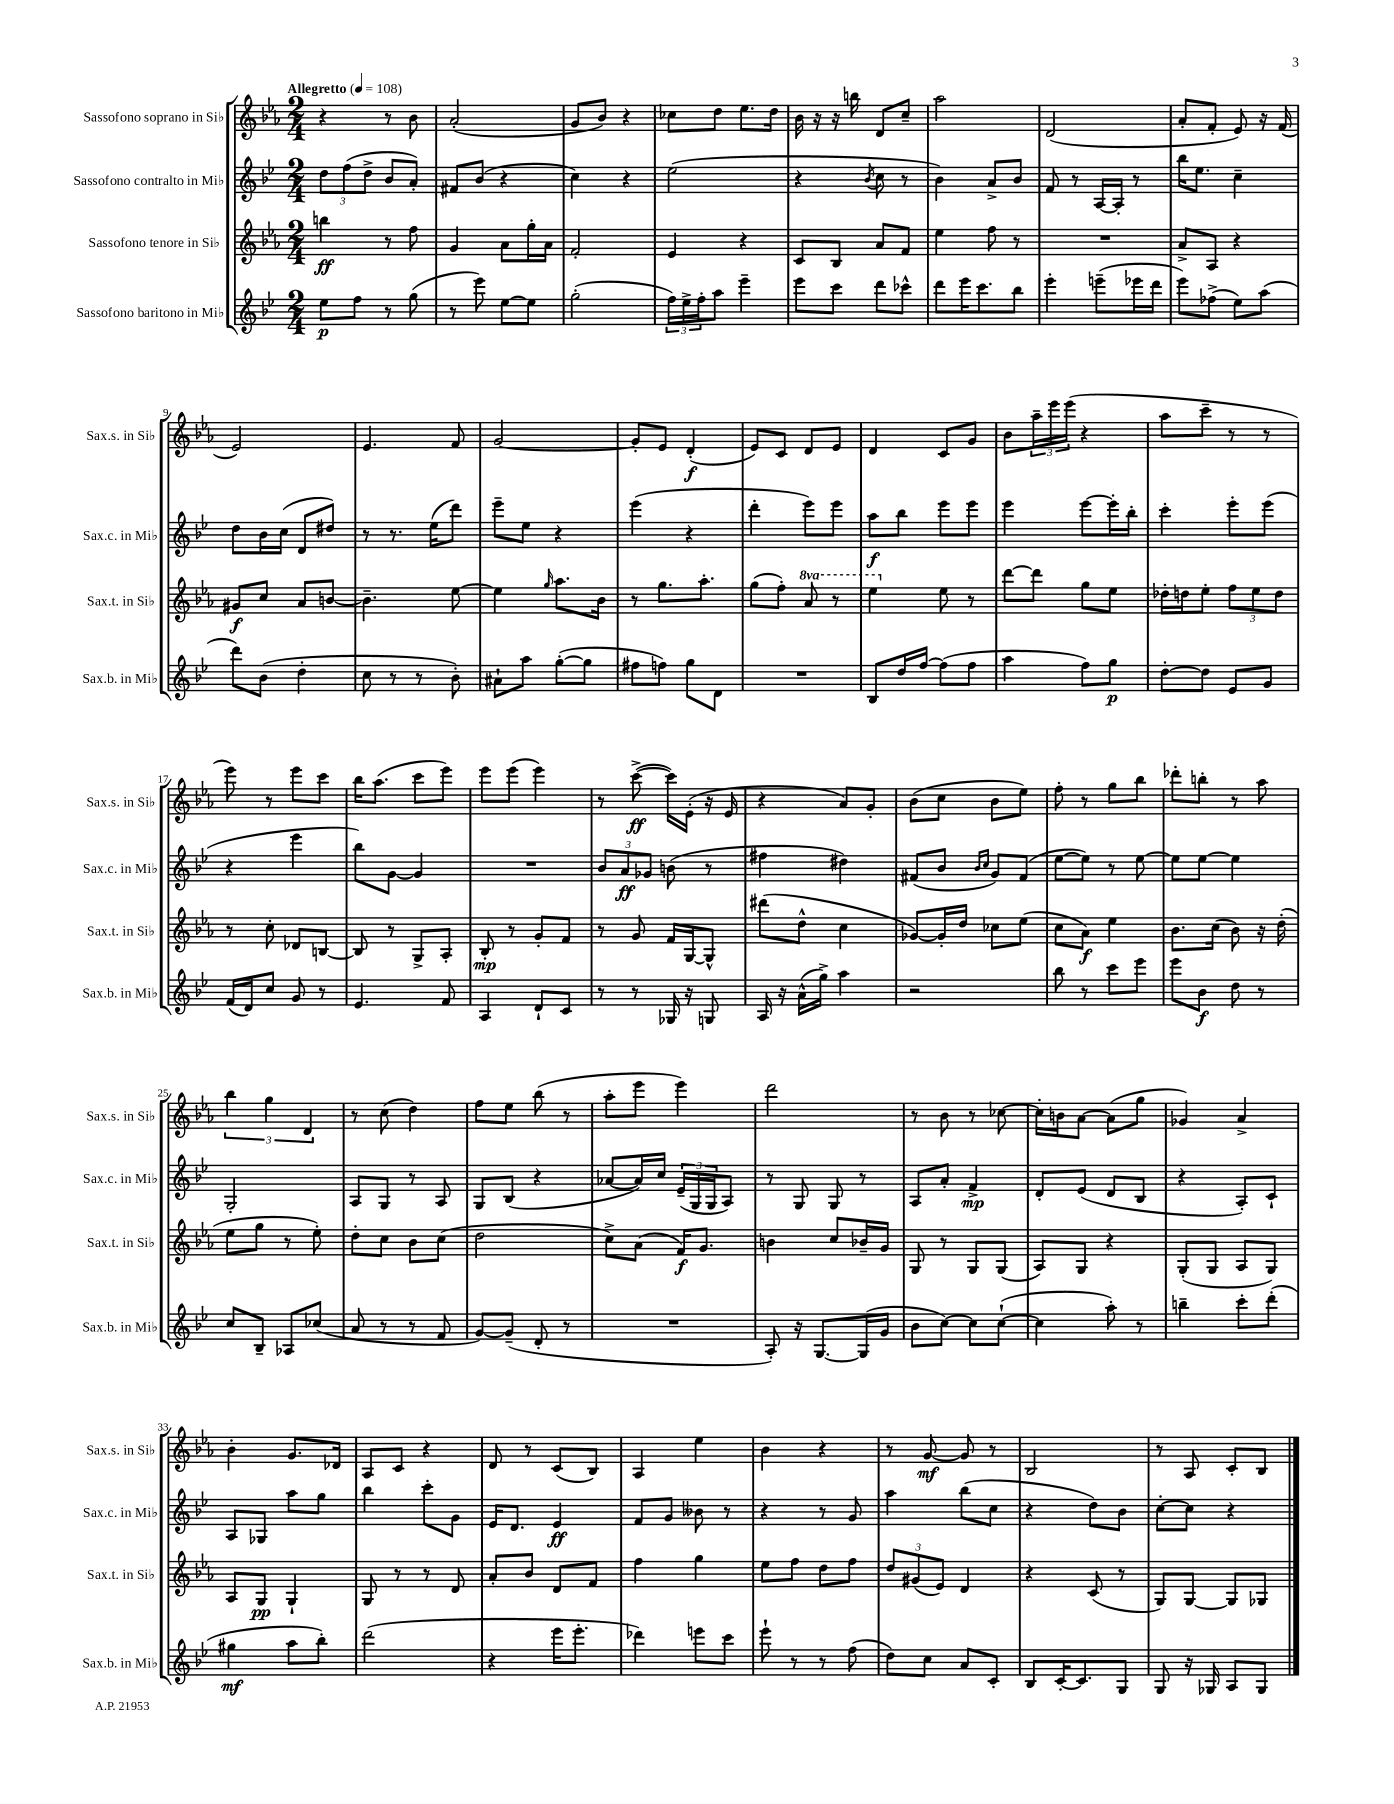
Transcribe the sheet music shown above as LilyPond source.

<<
\new StaffGroup <<
\new Staff = "s0" \with { instrumentName = "Sassofono soprano in Sib" shortInstrumentName = "Sax.s. in Sib" } {
    \clef treble \key ees \major \numericTimeSignature \time 2/4 \tempo "Allegretto" 4 = 108
    r4 r8 bes'8 |
    aes'2-.( |
    g'8 bes'8) r4 |
    ces''8 d''8 ees''8. d''16 |
    bes'16 r16 r16 b''16 d'8 c''8-- |
    aes''2 |
    d'2( |
    aes'8-. f'8-. ees'8) r16 f'16( |
    ees'2) |
    ees'4. f'8 |
    g'2~ |
    g'8-. ees'8 d'4-.\f( |
    ees'8) c'8 d'8 ees'8 |
    d'4 c'8 g'8 |
    bes'8 \tuplet 3/2 { aes''16-- ees'''16 ees'''16( } r4 |
    aes''8 c'''8-- r8 r8 |
    ees'''8) r8 ees'''8 c'''8 |
    bes''16 aes''8.( c'''8 ees'''8) |
    ees'''8 ees'''8( ees'''4) |
    r8 c'''8~->\ff( c'''16) ees'16-.( r16 ees'16 |
    r4 aes'8) g'8-. |
    bes'8( c''8 bes'8 ees''8) |
    f''8-. r8 g''8 bes''8 |
    des'''8-. b''8-. r8 aes''8 |
    \tuplet 3/2 { bes''4 g''4 d'4 } |
    r8 c''8( d''4) |
    f''8 ees''8 bes''8( r8 |
    aes''8-. ees'''8 ees'''4) |
    d'''2 |
    r8 bes'8 r8 ces''8~ |
    ces''16-. b'16 aes'8~ aes'8( g''8 |
    ges'4) aes'4-> |
    bes'4-. g'8. des'16 |
    aes8 c'8 r4 |
    d'8 r8 c'8( bes8) |
    aes4 ees''4 |
    bes'4 r4 |
    r8 g'8~\mf g'8 r8 |
    bes2 |
    r8 aes8 c'8-. bes8 \bar "|." |
}
\new Staff = "s1" \with { instrumentName = "Sassofono contralto in Mib" shortInstrumentName = "Sax.c. in Mib" } {
    \clef treble \key bes \major \numericTimeSignature \time 2/4
    \tuplet 3/2 { d''8 f''8( d''8-> } bes'8 a'8-.) |
    fis'8 bes'8( r4 |
    c''4) r4 |
    ees''2( |
    r4 \acciaccatura { bes'8 } c''8 r8 |
    bes'4) a'8-> bes'8 |
    f'8 r8 a16~ a16-. r8 |
    bes''16 ees''8. c''4-- |
    d''8 bes'16 c''16( d'8 dis''8) |
    r8 r8. ees''16( d'''8) |
    ees'''8-- ees''8 r4 |
    ees'''4( r4 |
    d'''4-. ees'''8) ees'''8 |
    a''8\f bes''8 ees'''8 ees'''8 |
    ees'''4 ees'''8~ ees'''16-. bes''16-. |
    c'''4-. ees'''8-. ees'''8( |
    r4 ees'''4 |
    bes''8) g'8~ g'4 |
    R2 |
    \tuplet 3/2 { bes'8 a'8\ff ges'8 } b'8( r8 |
    fis''4 dis''4) |
    fis'8( bes'8 \grace { bes'16 c''16 } g'8) fis'8( |
    ees''8~ ees''8) r8 ees''8~ |
    ees''8 ees''8~ ees''4 |
    g2-. |
    a8 g8 r8 a8 |
    g8 bes8( r4 |
    aes'8~ aes'16) c''16 \tuplet 3/2 { ees'16--( g16 g16 } a8) |
    r8 g8 g8 r8 |
    a8 a'8-. f'4->\mp |
    d'8-. ees'8( d'8 bes8 |
    r4 a8-.) c'8-! |
    a8 ges8 a''8 g''8 |
    bes''4 c'''8-. g'8 |
    ees'16 d'8. ees'4\ff |
    f'8 g'8 beses'8 r8 |
    r4 r8 g'8 |
    a''4 bes''8( c''8 |
    r4 d''8) bes'8 |
    c''8~-. c''8 r4 \bar "|." |
}
\new Staff = "s2" \with { instrumentName = "Sassofono tenore in Sib" shortInstrumentName = "Sax.t. in Sib" } {
    \clef treble \key ees \major \numericTimeSignature \time 2/4 \set Staff.ottavationMarkups = #ottavation-simple-ordinals
    b''4\ff r8 f''8 |
    g'4 aes'8 g''16-. aes'16 |
    f'2-. |
    ees'4 r4 |
    c'8 bes8 aes'8 f'8 |
    ees''4 f''8 r8 |
    R2 |
    aes'8-> aes8 r4 |
    gis'8\f c''8 aes'8 b'8~ |
    b'4.-- ees''8~ |
    ees''4 \grace { g''16 } aes''8. bes'16 |
    r8 g''8. aes''8.-. |
    g''8( f''8-.) \ottava #1 aes''8 r8 |
    ees'''4 \ottava #0 ees''8 r8 |
    d'''8~ d'''8 g''8 ees''8 |
    des''16-. d''16 ees''8-. \tuplet 3/2 { f''8 ees''8 d''8 } |
    r8 c''8-. des'8 b8~ |
    b8 r8 g8-> aes8-. |
    bes8-.\mp r8 g'8-. f'8 |
    r8 g'8 f'16 g16~ g8-^ |
    dis'''8( d''8-^ c''4 |
    ges'8~) ges'16-. d''16 ces''8 ees''8( |
    c''8 aes'8\f) ees''4 |
    bes'8. c''16( bes'8) r16 d''16-.( |
    ees''8 g''8 r8 ees''8-.) |
    d''8-. c''8 bes'8 c''8( |
    d''2 |
    c''8->) aes'8( f'16\f) g'8. |
    b'4 c''8 bes'16-- g'16 |
    g8 r8 g8 g8( |
    aes8) g8 r4 |
    g8-.( g8 aes8 g8) |
    aes8 g8\pp g4-! |
    g8 r8 r8 d'8 |
    aes'8-. bes'8 d'8 f'8 |
    f''4 g''4 |
    ees''8 f''8 d''8 f''8 |
    \tuplet 3/2 { d''8 gis'8( ees'8) } d'4 |
    r4 c'8( r8 |
    g8) g8~ g8 ges8 \bar "|." |
}
\new Staff = "s3" \with { instrumentName = "Sassofono baritono in Mib" shortInstrumentName = "Sax.b. in Mib" } {
    \clef treble \key bes \major \numericTimeSignature \time 2/4
    ees''8\p f''8 r8 g''8( |
    r8 ees'''8) ees''8~ ees''8 |
    g''2-.( |
    \tuplet 3/2 { f''16) ees''16-> f''16-. } a''8 ees'''4-- |
    ees'''8 c'''8 d'''8 ces'''8-^ |
    d'''8 ees'''16 c'''8. bes''8 |
    ees'''4-. e'''8--( ees'''16 d'''16 |
    ees'''8) fes''8->( ees''8) a''8( |
    d'''8) bes'8( d''4-. |
    c''8 r8 r8 bes'8-.) |
    ais'8-! a''8 g''8~-.( g''8 |
    fis''8 f''8) g''8 d'8 |
    R2 |
    bes8 d''16 f''16~ f''8( f''8 |
    a''4 f''8) g''8\p |
    d''8~-. d''8 ees'8 g'8 |
    f'16( d'16) c''8 g'8 r8 |
    ees'4. f'8 |
    a4 d'8-! c'8 |
    r8 r8 ges16 r16 g8 |
    a16 r16 a'16-^( g''16->) a''4 |
    r2 |
    bes''8 r8 c'''8 ees'''8 |
    ees'''8 bes'8\f d''8 r8 |
    c''8 bes8-- aes8 ces''8( |
    a'8 r8 r8 f'8 |
    g'8~) g'8--( d'8-. r8 |
    R2 |
    a8-.) r16 g8.~ g16( g'16 |
    bes'8 c''8~) c''8 c''8~-!( |
    c''4 a''8-.) r8 |
    b''4-- c'''8-. d'''8-.( |
    gis''4\mf a''8 bes''8-.) |
    d'''2( |
    r4 ees'''16 ees'''8.-. |
    des'''4) e'''8 c'''8 |
    ees'''8-! r8 r8 f''8( |
    d''8) c''8 a'8 c'8-. |
    bes8 c'16~-. c'8. g8 |
    g8 r16 ges16 a8 ges8 \bar "|." |
}
>>
>>
